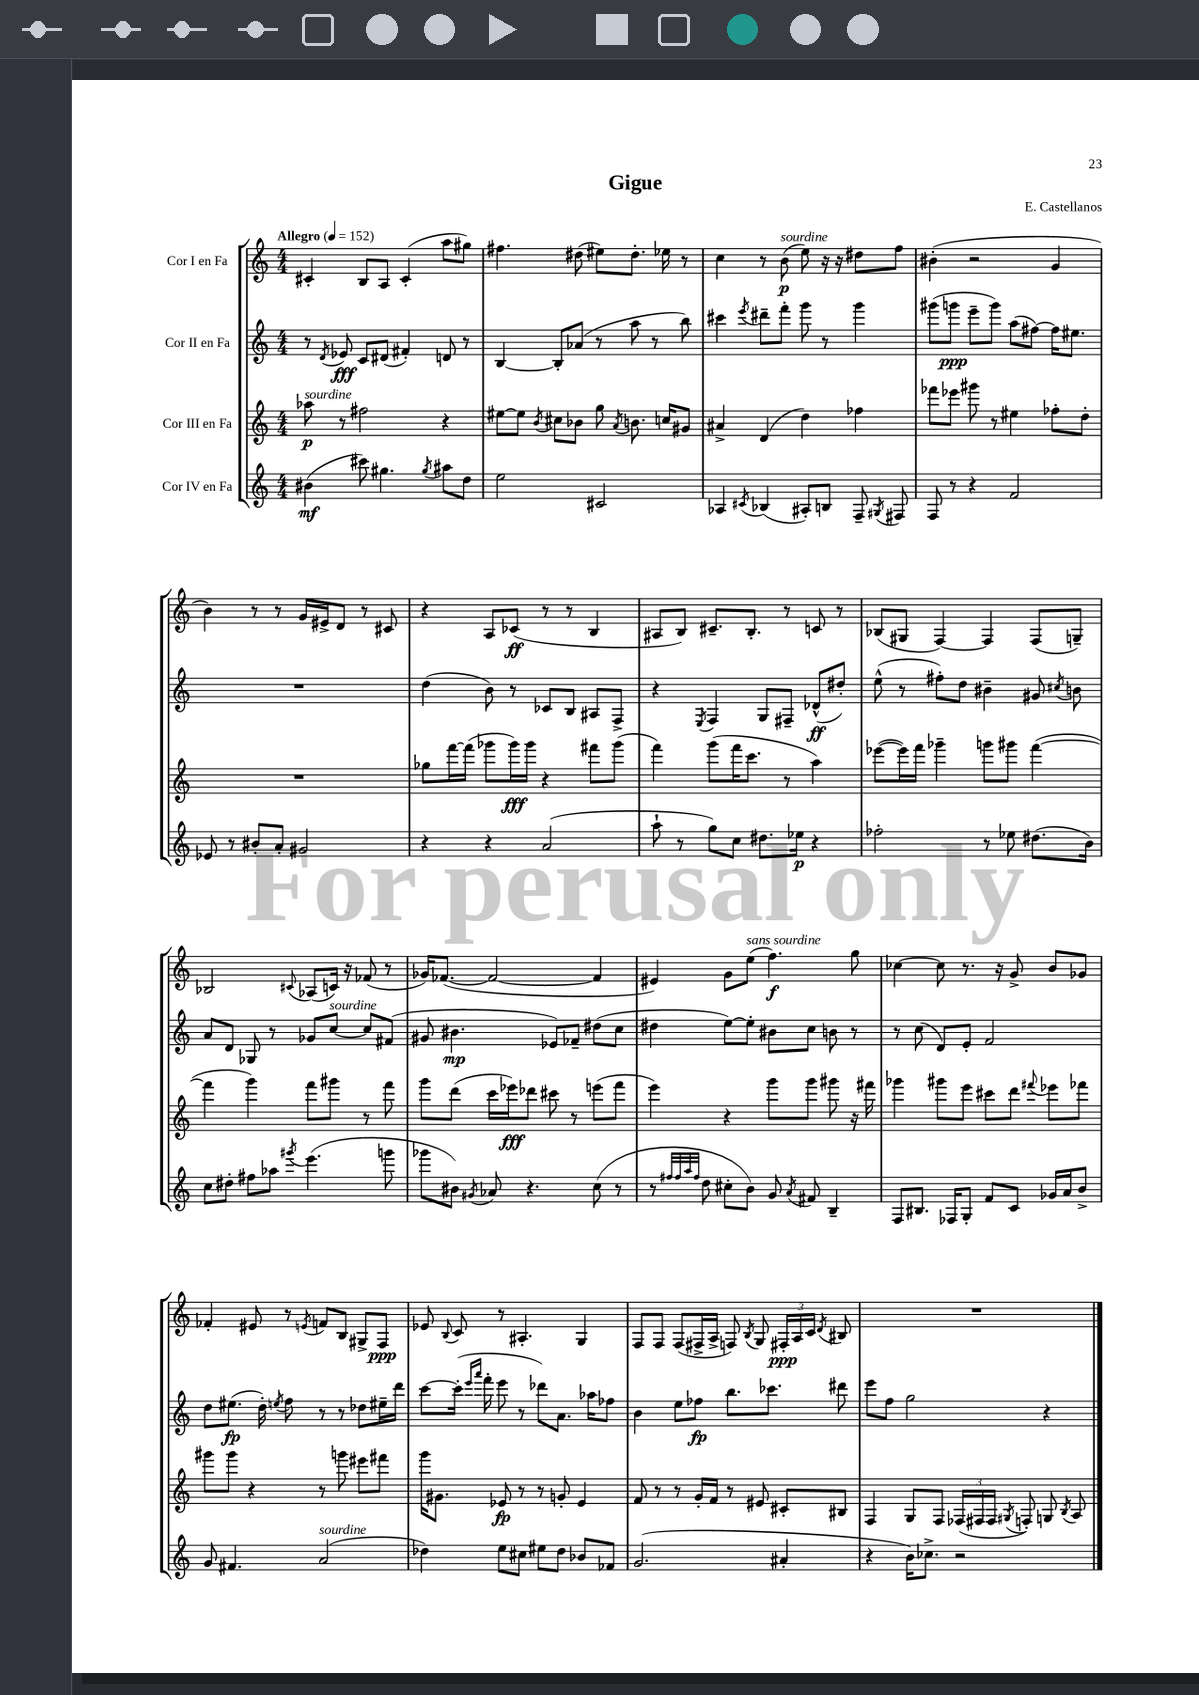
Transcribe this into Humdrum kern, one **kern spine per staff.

**kern	**kern	**kern	**kern
*staff4	*staff3	*staff2	*staff1
*clefG2	*clefG2	*clefG2	*clefG2
*k[]	*k[]	*k[]	*k[]
*M4/4	*M4/4	*M4/4	*M4/4
*MM152	*MM152	*MM152	*MM152
(4b#	8aa-	8r	4c#'
.	.	8qd	.
.	8r	8e-	.
8ccc#)	2ff#	8c	8B
4.gg#	.	(8d#	8A
.	.	4f#')	(4c#'
8qgg#	.	.	.
8aa#	4r	8d	8aa
8dd	.	8r	8gg#)
=	=	=	=
2ee	[8ee#	[4B	4.ff#
.	8ee#]	.	.
.	8qb	.	.
.	8cc#	8B']	.
.	8b-	(8a-	(8dd#
2c#	8gg	8r	8ee#)
.	8qa	.	.
.	8.b	8aa	8.dd#'
.	.	8r	.
.	16cc	.	16ee-
.	8g#	8bb)	8r
=	=	=	=
4A-	4a#^	4ccc#	4cc
8qc#	.	8qeee	.
(4B-	(4d	8ddd#~	8r
.	.	8fff'	(8b
8A#')	4dd)	8ggg	8ee)
8B	.	8r	16r
.	.	.	16r
8F~	4ff-	4ggg	8dd#
8qG#	.	.	.
8F#	.	.	8ff
=	=	=	=
8F	8fff-	(8ggg#	(4b#'
8r	8eee-	8ggg	.
4r	8ggg#	8eee~	2r
.	8r	8ggg)	.
2f	4ee#	(8aa	.
.	.	[8ff#)	.
.	8ff-'	16ff#]	4g
.	.	8.ee#	.
.	8dd'	.	.
=	=	=	=
8e-	1r	1r	4b)
8r	.	.	.
8b#'	.	.	8r
8a'	.	.	8r
2g#	.	.	16g
.	.	.	16e#^
.	.	.	8d
.	.	.	8r
.	.	.	8c#
=	=	=	=
4r	8gg-	(4dd	4r
.	[16fff	.	.
.	(16fff]	.	.
4r	8ggg-	8b)	8A
.	16ggg-)	8r	(8c-
.	16ggg-	.	.
(2a	4r	8c-	8r
.	.	8B	8r
.	8fff#	8A#	4B
.	(8ggg-	8F^	.
=	=	=	=
8aa`	4fff)	4r	8A#
8r	.	.	8B)
.	.	8qE	.
8gg)	(8ggg	4F	8.c#~
8cc	16fff	.	.
.	8.ccc	.	8.B'
8.dd#	.	8G	.
.	8r	8F#~	8r
16ee-	.	.	.
4r	4aa)	(8d-^^	8c
.	.	8dd#')	8r
=	=	=	=
2ff-'	([8eee-	(8ee^^	(8B-
.	16eee-])	8r	8G#
.	16fff	.	.
.	4ggg-~	8ff#')	[4F)
.	.	8dd	.
8r	8ggg	4b#~	4F]
8ee-	8ggg#	.	.
(8.dd#	([4fff	8g#	(8F
.	.	8qcc#	.
.	.	8b	8G~)
16b)	.	.	.
=	=	=	=
8cc	4fff]	8a	2B-
8dd#'	.	8d	.
8ff#	4ggg)	8G-	.
8aa-	.	8r	.
8qggg#	.	.	8qqc#
(4.eee	8fff	8g-	(8A-
.	8ggg#	[8cc	16c)
.	.	.	16r
.	8r	8cc]	(8f-
8ggg	8fff	(8f#	8r
=	=	=	=
8ggg-	8ggg	8g#	16g-)
.	.	.	([8.f-
8b#)	(8ddd	4.b#	.
8qg#	.	.	.
8a-	16ccc	.	2f-_
.	16eee-)	.	.
4.r	8ddd-	.	.
.	8ccc#	8e-)	.
.	8r	8f-~	.
(8cc	(8eee	(8dd#	4f-]
8r	8fff	8cc	.
=	=	=	=
8r	4eee)	4dd#	4e#)
32qqff#	.	.	.
32qqff#	.	.	.
32qqaa	.	.	.
32qqff#	.	.	.
8dd	.	.	.
8cc#'	4r	[8ee)	8g
8b)	.	8ee']	(8ee
8g	8ggg	8b#	4.ff)
8qa	.	.	.
8f#	8ggg	8cc	.
4B~	8ggg#	8b	.
.	16r	8r	8gg
.	16fff#	.	.
=	=	=	=
8F	4ggg-	8r	[4cc-
8.B#	.	(8cc	.
.	8ggg#	8d)	8cc-]
16F-	.	.	.
8G'	8eee	8e'	8.r
8f	8ccc#	2f	.
.	.	.	16r
8c	8ddd	.	8g^
.	8qqfff#	.	.
16g-	8eee-	.	8b
16a	.	.	.
8b^	8fff-	.	8g-
=	=	=	=
8g	8ggg#	8dd	4f-'
4.f#	8ggg#	(8.ee#	.
.	4r	.	8e#
.	.	16dd')	.
.	.	8qee	.
.	.	8ff	8r
.	.	.	8qe
(2a	8r	8r	8f
.	8ggg	8r	8B
.	8eee#	8dd-	8G#^
.	8fff#	16ee#~	8F
.	.	16ddd	.
=	=	=	=
4dd-)	16ggg	[8ccc	8e-
.	8.g#	.	.
.	.	.	8qqB
.	.	(16ccc']	8c
.	.	16qqeee	.
.	.	16qqaaa	.
.	.	16fff'	.
8ee	8e-	8eee	8r
8cc#	8r	8r	4.A#'
8ee#	8r	8ddd-)	.
8dd-	8g'	8.a	.
8b-	4e-	.	4G
.	.	16aa-	.
8f-	.	8ff-	.
=	=	=	=
(2.g	8f	4b	8F
.	8r	.	8F
.	8r	8ee	(8F
.	16g'	8ff-	16F#^
.	16f	.	16A^
.	8r	8.bb	8F)
.	.	.	8qB
.	8e#	.	8G
.	.	8.ccc-	.
4a#'	8c#'	.	24F#'
.	.	.	24A
.	.	.	24c
.	.	.	8qd
.	8B#	8ddd#	8B#
=	=	=	=
4r	4F	8eee	1r
.	.	8ff	.
16b)	8G	2gg	.
8.cc-^	.	.	.
.	8F	.	.
2r	(24F-	.	.
.	24F#	.	.
.	24F#	.	.
.	8qG#	.	.
.	8F')	.	.
.	8G	4r	.
.	8qB	.	.
.	8A	.	.
==	==	==	==
*-	*-	*-	*-
